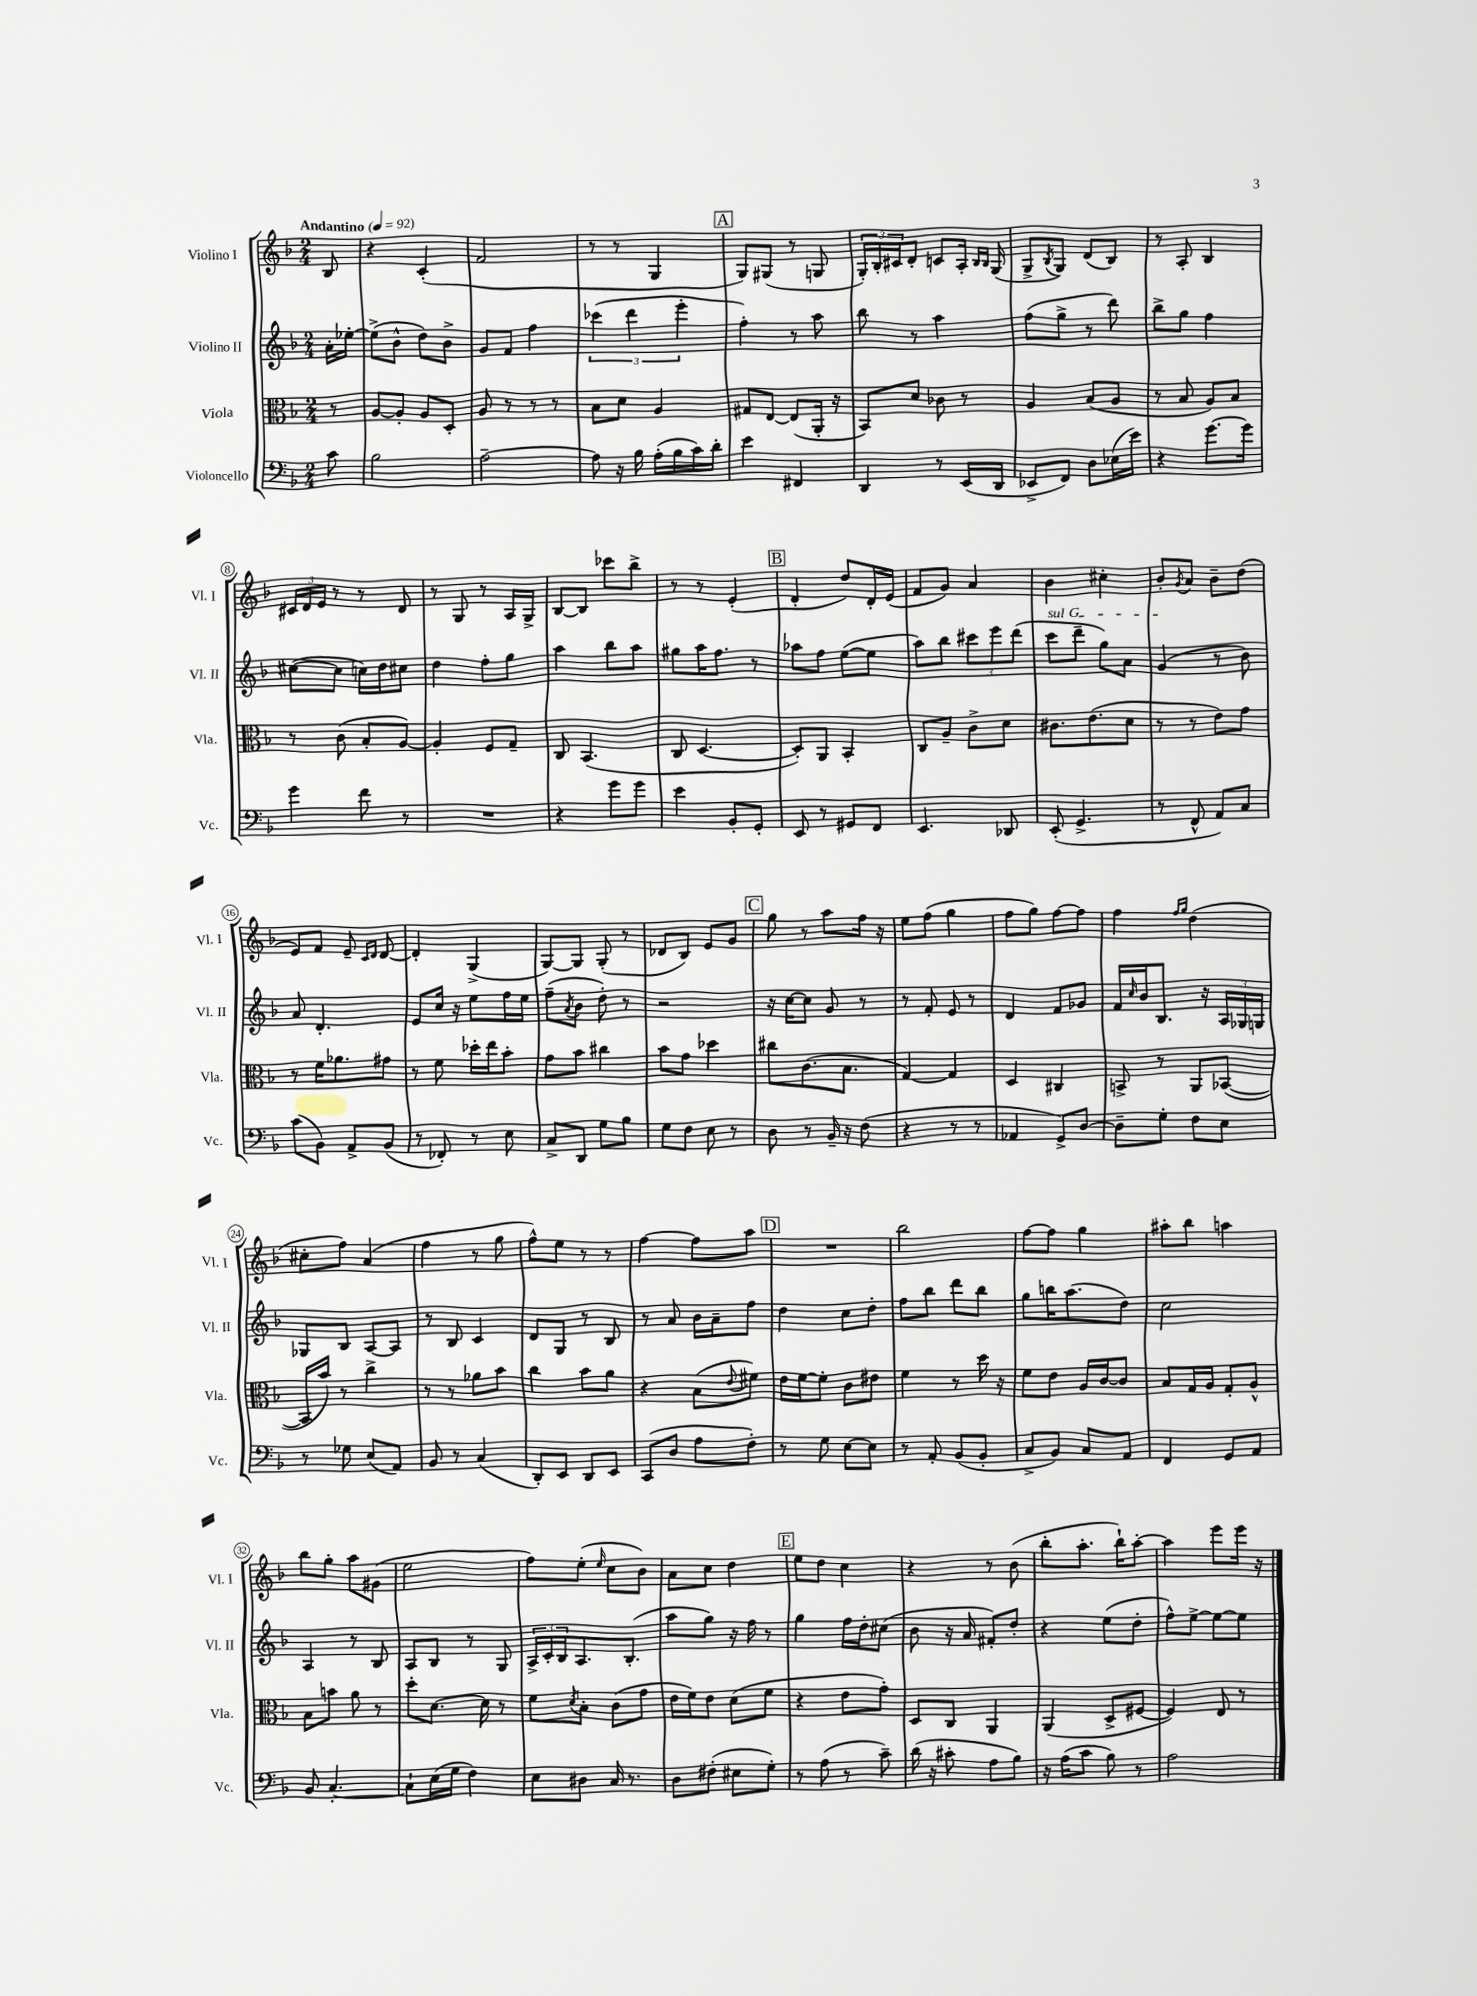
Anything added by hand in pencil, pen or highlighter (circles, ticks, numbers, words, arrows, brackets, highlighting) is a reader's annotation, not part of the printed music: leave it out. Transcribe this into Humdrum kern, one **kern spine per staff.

**kern	**kern	**kern	**kern
*part4	*part3	*part2	*part1
*staff4	*staff3	*staff2	*staff1
*I"Violoncello	*I"Viola	*I"Violino II	*I"Violino I
*I'Vc.	*I'Vla.	*I'Vl. II	*I'Vl. I
*clefF4	*clefC3	*clefG2	*clefG2
*k[b-]	*k[b-]	*k[b-]	*k[b-]
*M2/4	*M2/4	*M2/4	*M2/4
*MM92	*MM92	*MM92	*MM92
=	=	=	=
!	!	!	!LO:TX:a:B:t=Andantino
8c\	8r	16a'\LL	8B-/
.	.	[16ee-X'\JJ	.
=1	=1	=1	=1
2B-\	[8A/L	(8ee-^\L]	4r
.	8A'/J]	8b-^^\J	.
.	8A/L	8dd\L)	(4c'/
.	8D'/J	8b-^\J	.
=2	=2	=2	=2
[2A~\	8A/	8g/L	2f/
.	8r	8f/J	.
.	8r	4ff\	.
.	8r	.	.
=3	=3	=3	=3
8A\]	8B-\L	(6ccc-X\	8r
16r	8d\J	.	8r
.	.	6ddd\	.
16B-\	.	.	.
(16A'\LL	4A/	.	4G/
16B-\	.	.	.
.	.	6eee'\	.
16c\)	.	.	.
16d'\JJ	.	.	.
!!LO:REH:place=s1:t=A
=4	=4	=4	=4
4e\	8G#X/L	4ff'\)	8G/L)
.	[8E/J	.	(8G#X/J
4FF#X/	(8E/L]	8r	8r
.	16AA'/Jk	8aa\	8Gn/
.	16r	.	.
=5	=5	=5	=5
4DD/	8BB-/L)	8bb-\	24G'/LL)
.	.	.	24B-'/
.	.	.	24c#X/J
.	8d/J	8r	8d'/J
8r	8c-X\	4aa\	8cn/L
(16EE/LL	8r	.	16A'/Jk
.	.	.	16qqB-/LL
.	.	.	16qqB-/JJ
16DD/JJ	.	.	(16G/
=6	=6	=6	=6
8EE-X^/L	4A/	(8ff\L	8G^/L
.	.	.	8qB-/
8FF/J)	.	8gg^\J	8G/J)
8D\L	(8B-/L	8r	(8d/L
(16E-X\L	8A/J	8ddd\)	8B-/J)
16e\JJ)	.	.	.
=7	=7	=7	=7
4r	8r	8bb-^\L	8r
.	8B-/	8gg\J	8A'/
[8.g\L	8A/L)	4ff\	4B-/
.	8B-/J	.	.
16g\Jk]	.	.	.
!!LO:LB:g=z
=8	=8	=8	=8
4g\	8r	([8cc#X\L	24c#X/LL
.	.	.	24d/
.	.	.	24e/JJ
.	(8c\	8cc#\J]	8r
8f\	8B-'/L	16ccn\LL)	8r
.	.	16dd\J	.
8r	[8A/J)	8cc#X\J	8d/
=9	=9	=9	=9
2r	4A'/]	4dd\	8r
.	.	.	8G/
.	8F/L	8ff'\L	8r
.	8G~/J	8gg\J	16A/LL
.	.	.	16G^/JJ
=10	=10	=10	=10
4r	8C/	4aa\	[8B-/L
.	(4.BB-/	.	8B-/J]
8g\L	.	8bb-\L	8ccc-X\L
8g\J	.	8aa\J	8bb-^\J
=11	=11	=11	=11
4e\	8C/	8gg#X\L	8r
.	[4.D/	16aa\K	8r
.	.	8.ff\J	.
8BB-'/L	.	.	(4e'/
8GG'/J	.	8r	.
!!LO:REH:place=s1:t=B
=12	=12	=12	=12
8EE/	8D'/L])	8aa-X\L	4d'/
8r	8AA/J	8ff\J	.
8GG#X/L	4BB-'/	([8ee\L	8dd/L)
8FF/J	.	8ee\J]	16d'/L
.	.	.	(16e/JJ
=13	=13	=13	=13
4.EE/	8C/L	8aa\L)	8f/L
.	8A~/J	8bb-\J	8g/J)
.	8c^\L	12ccc#X\L	4a/
.	.	12eee\	.
8DD-X/	8d\J	.	.
.	.	(12ddd\J	.
=14	=14	=14	=14
!	!	!LO:TX:a:i:t=sul G	!
(8EE'/	8.c#X\L	8ccc\L	4b-\
4.GG^/	.	8ddd~\J	.
.	(8.e\	.	.
.	.	8gg\L)	4cc#X'\
.	8d\J	8a\J	.
=15	=15	=15	=15
8r	8r	(4g/	8b-'/L
.	.	.	8qg/
8FF^^/	8r	.	8a/J
8AA/L)	8e\L)	8r	8b-~\L
8C/J	8g\J	8b-\)	(8dd\J
!!LO:LB:g=z
=16	=16	=16	=16
(8c\L	8r	8a/	8e/L)
8BB-\J)	16f\KL	4.d'/	8f/J
.	8.a-X\	.	.
8AA^/L	.	.	8e~/
.	.	.	16qqc/LL
.	.	.	16qqd/JJ
(8BB-/J	8g#X\J	.	[8d/
=17	=17	=17	=17
8r	8r	8e/L	4d'/]
8FF-X'/)	8f\	16cc/Jk	.
.	.	16r	.
8r	16dd-X'\LL	8ee\L	(4G^/
.	16ee\J	.	.
8E\	8b-'\J	16ff\L	.
.	.	16ee\JJ	.
=18	=18	=18	=18
8C^/L	8g\L	(8ff~\L	[8G/L)
.	.	8qa/	.
8DD/J	8b-\J	8b-\J	8G/J]
8G\L	4cc#X\	8dd'\)	(8G'/
8B-\J	.	8r	8r
=19	=19	=19	=19
8G\L	8b-\L	2r	8d-X/L
8F\J	8g\J	.	8B-/J)
8E\	4dd-X\	.	8e/L
8r	.	.	8g/J
!!LO:REH:place=s1:t=C
=20	=20	=20	=20
8D\	8cc#X\L	16r	8gg\
.	.	[16cc\KL	.
8r	(8.c\	8cc\J]	8r
16BB-~/	.	8g/	8aa\L
16r	8.B-\J	.	.
(8F\	.	8r	16ff\Jk
.	.	.	16r
=21	=21	=21	=21
4r	[4G/)	8r	8ee\L
.	.	8f'/	(8ff\J
8r	4G/]	8e/	4gg\
8r	.	8r	.
=22	=22	=22	=22
4AA-X/	4D/	4d/	8ff\L
.	.	.	8gg\J)
8GG^/L)	4C#X/	8f/L	[8ff\L
[8D/J	.	8g-X/J	8ff\J]
=23	=23	=23	=23
8D~\L]	8BBn^/	16f/LL	4ff\
.	.	16qqcc/	.
.	.	16b-/J	.
8G'\J	8r	8.B-/J	.
.	.	.	16qqff/LL
.	.	.	16qqgg/JJ
8F\L	8AA/L	.	(4dd\
.	.	16r	.
8E\J	([8BB-X/J	24A/LL	.
.	.	24G-X/	.
.	.	24Gn/JJ	.
!!LO:LB:g=z
=24	=24	=24	=24
8r	16BB-/LL]	8G-X/L	8cc#X'\L
.	16b-/JJ)	.	.
8G-X\	8r	8B-/J	8ff\J)
(8E/L	4cc^\	[8A/L	(4a/
8AA/J)	.	8A/J]	.
=25	=25	=25	=25
8BB-/	8r	8r	4ff\
8r	8r	8B-/	.
(4C/	8a-X\L	4c/	8r
.	8b-\J	.	8gg\
=26	=26	=26	=26
8DD'/L)	4cc\	8d/L	8ff^^\L)
8EE/J	.	8G/J	8ee\J
8DD/L	8b-\L	8r	8r
8EE/J	8a\J	8B-/	8r
=27	=27	=27	=27
(8CC/L	4r	8r	[4ff\
8D/J	.	8a/	.
8A\L	(8B-\L	16b-\LL	8ff\L]
.	.	16a~\J	.
.	8qqe/	.	.
8F'\J)	8f#X\J)	8ff\J	8aa\J
!!LO:REH:place=s1:t=D
=28	=28	=28	=28
8r	16e\LL	4dd\	2r
.	[16f\J	.	.
8G\	8f'\J]	.	.
[8E\L	8c\L	8cc\L	.
8E\J]	8e#X\J	8dd'\J	.
=29	=29	=29	=29
8r	4f\	8ff\L	2bb-\
8AA'/	.	8bb-\J	.
(8BB-/L	8r	8ddd\L	.
8BB-'/J	16dd\	8bb-\J	.
.	16r	.	.
=30	=30	=30	=30
8C^/L	8f\L	8gg\L	[8ff\L
8BB-/J)	8e\J	16bbn\K	8ff\J]
.	.	(8.aa\	.
8C/L	16A/LL	.	4gg\
.	[16c/J	.	.
8AA/J	8c/J]	8dd\J)	.
=31	=31	=31	=31
4FF/	8B-/L	2cc\	8aa#X'\L
.	16G/L	.	8bb-\J
.	16A/JJ	.	.
8GG/L	8G'/L	.	4aan\
8AA/J	8A^^/J	.	.
!!LO:LB:g=z
=32	=32	=32	=32
8BB-/	8B-\L	4A/	8bb-\L
[4.C'/	8bn\J	.	8gg'\J
.	8a\	8r	8aa\L
.	8r	8B-/	(8g#X\J
=33	=33	=33	=33
8C`\L]	8dd'\L	8A/L	2ee\
(16E\L	[8.d\J	8B-/J	.
16G\JJ	.	.	.
4F\)	.	8r	.
.	16d\]	.	.
.	8r	8G/	.
=34	=34	=34	=34
8E\L	8f\L	24A^/LL	8ff\L)
.	.	24c'/	.
.	.	24B-/J	.
.	8qd/	.	.
8D#X\J	8B-'\J	8.A/	(8ee'\J
.	.	.	16qqee/
16C/	(8c\L	.	8cc\L
8.r	.	(8.B-'/J	.
.	8g\J	.	8b-\J)
=35	=35	=35	=35
8D\L	16e\LL	8aa\L	8a\L
.	16f\J)	.	.
(8F#X'\J	8e\J	8gg\J)	8cc\J
8E#X\L	(8d\L	16r	4dd\
.	.	16ff\	.
8G'\J)	8f\J	8r	.
!!LO:REH:place=s1:t=E
=36	=36	=36	=36
8r	4r	4gg\	8ee\L
(8A\	.	.	8dd\J
8r	8e\L	16ff\LL	4cc\
.	.	16dd'\J	.
8c~\)	8g'\J)	(8cc#X\J	.
=37	=37	=37	=37
(16d\	8D/L	8b-\	4r
16r	.	.	.
8c#X'\	8C/J	16r	.
.	.	16a/	.
8A\L	4AA/	8f#X'/L)	8r
8B-\J)	.	8dd'/J	(8b-\
=38	=38	=38	=38
16r	(4AA/	4r	8bb-'\L
(16A\KL	.	.	.
8c\J	.	.	8.aa'\J
8B-\)	8D^/L	(8ee\L	.
.	.	.	16bb-`\KL)
8r	[8F#X/J	8dd'\J	[8aa'\J
=39	=39	=39	=39
2A\	4F#/])	8ff^^\L)	4aa\]
.	.	[8ee^\J	.
.	8E/	8ee\L_	8eee\L
.	8r	8ee\J]	16eee\Jk
.	.	.	16r
==	==	==	==
*-	*-	*-	*-
